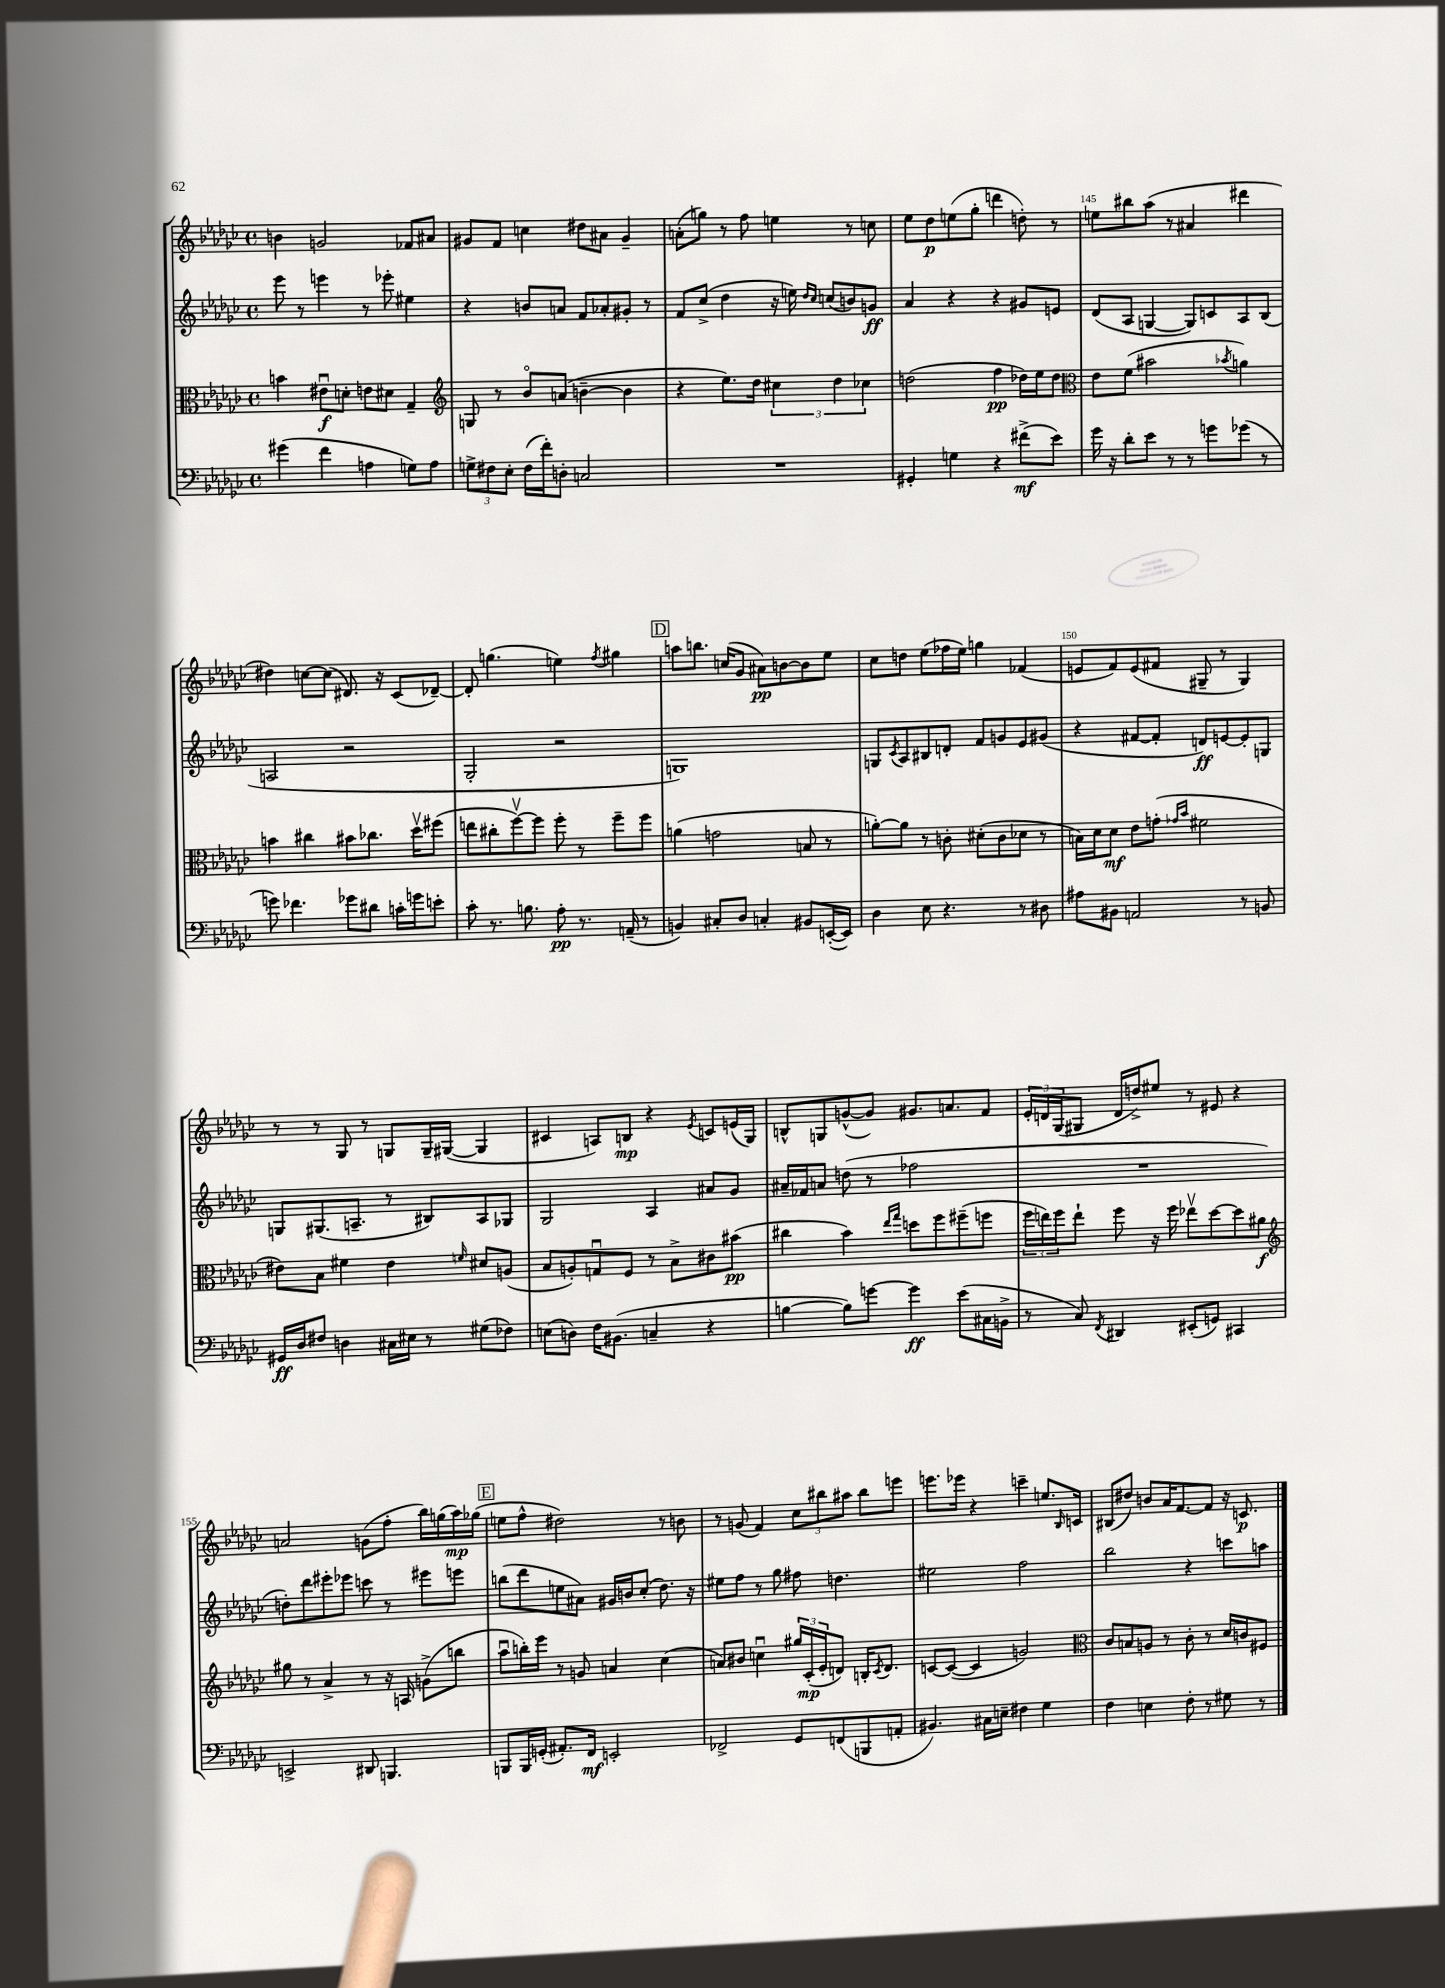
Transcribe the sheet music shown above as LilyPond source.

<<
\new StaffGroup <<
\new Staff = "s0" {
    \clef treble \key ges \major \defaultTimeSignature \time 4/4
    b'4 g'2 fes'8 ais'8 |
    gis'8 f'8 c''4 dis''8 ais'8 gis'4-- |
    a'8-.( g''8) r8 f''8 e''4 r8 c''8 |
    ees''8 des''8\p e''8( ges''8-. d'''4 d''8-.) r8 |
    e''8 bis''8 aes''8( r8 ais'4 dis'''4 |
    dis''4) c''8~ c''8( dis'8.) r16 ces'8( des'8~--) |
    des'8-. g''4.( e''4) \acciaccatura { f''8 } gis''4 |
    \mark \markup { \box "D" } a''8 b''8. c''16( ges'8 ais'8\pp) b'8~ b'8 ees''8 |
    ces''8 d''8 ees''8( fes''16 ees''16) g''4 fes'4( |
    e'8 f'8) e'8( fis'8 gis8-- r8 gis4) |
    r8 r8 ges8 r8 g8 g16-- gis16~( gis4 |
    cis'4 a8) b8\mp r4 \acciaccatura { ees'8 } c'8 e'16( ges16) |
    b8-^ g8 g'8~-^( g'8) gis'8. a'8. f'8 |
    \tuplet 3/2 { ees'16-. d'16 ges16( } gis8 d'16 d''16->) eis''8 r8 eis'8 r4 |
    a'2 g'8( f''8-. bes''16) g''16( aes''16\mp) ges''16( |
    \mark \markup { \box "E" } e''8 f''8-^ dis''2) r8 b'8 |
    r8 g'8( f'4) \tuplet 3/2 { ces''8 bis''8 ais''8 } bis''8 e'''8 |
    e'''8. ees'''16 r4 c'''4-- e''8. \grace { bes16 } c'16 |
    bis8( dis''8) b'8 aes'16 f'8.~ f'8 r16 c'8.\p \bar "|." |
}
\new Staff = "s1" {
    \clef treble \key ges \major \defaultTimeSignature \time 4/4
    ees'''8 r8 e'''4 r8 ees'''8-. eis''4 |
    r4 b'8 a'8 f'8 aes'8-. gis'8-. r8 |
    f'8 ces''8->( des''4 r16 e''16) \grace { des''16 ces''16 } c''8( b'8) g'8\ff |
    aes'4 r4 r4 gis'8 e'8 |
    des'8( aes8 g4~ g8) c'8 aes8 bes8( |
    a2 r2 |
    ges2-. r2 |
    \mark \markup { \box "D" } g1) |
    g8 \acciaccatura { ces'8 } aes8 bis8 d'8-. f'8 g'8 ees'8 gis'8( |
    r4 fis'8~ fis'8-. d'8\ff) e'8~ e'8-. g8 |
    g8 gis8.( a8.-- r8 bis8) a8 ges8 |
    ges2 aes4 ais'8 ges'8 |
    ais'16-- fes'16 a'8 d''8( r8 fes''2 |
    R1 |
    d''8-.) des'''8 eis'''8-. ees'''8 c'''8 r8 eis'''8 e'''8 |
    \mark \markup { \box "E" } b''8( des'''8 e''8 ais'8) gis'16 b'16 ces''8-.( des''8.) r16 |
    eis''8 f''8 r8 ges''8 fis''8 d''4. |
    eis''2 f''2 |
    bes''2 r4 c'''8 a''8 \bar "|." |
}
\new Staff = "s2" {
    \clef alto \key ges \major \defaultTimeSignature \time 4/4
    b'4 eis'8\downbow\f d'8-. e'8 dis'8 ges4-- |
    \clef treble g8 r8 bes'8\flageolet a'8( b'4~-- b'4 |
    r4 ees''8.) des''16 \tuplet 3/2 { cis''4 des''4 ces''4 } |
    d''2( f''4\pp des''16) ees''16 des''8 |
    \clef alto ees'8 f'8( bis'2 \acciaccatura { bes'8 } a'4) |
    b'4 cis''4 bis'8 ces''8. des''16\upbow fis''8( |
    e''8 cis''8-. f''8~\upbow) f''8 f''8-. r8 f''8-- f''8 |
    \mark \markup { \box "D" } a'4( g'2 b8 r8 |
    a'8~-.) a'8 r8 c'8-. dis'8-.( c'8 des'8 r8 |
    b16) des'16 des'8\mf ees'8 g'8-.( \grace { ges'16 bes'16 } fis'2 |
    eis'8) bes8 fis'4 eis'4 \grace { f'16 } dis'8 a8( |
    bes8 a8-.) g8\downbow f8 r8 bes8-> cis'8 bis'8\pp( |
    cis''4 bes'4) \grace { ees''16 ges''16 } d''8 f''8 fis''8--( f''8 |
    \tuplet 3/2 { f''16 e''16) f''16 } e''8-! f''8 r16 f''16 ees''8\upbow des''8~ des''8 ais'8\f |
    \clef treble gis''8 r8 aes'4-> r8 r16 a16 g'8->( b''8 |
    \mark \markup { \box "E" } aes''8\downbow b''16-.) ees'''16 r8 g'8 a'4 ces''4( |
    a'8) bis'8 c''4\downbow \tuplet 3/2 { gis''16 ces'16-.\mp( ees'16-. } d'8) b16-. \acciaccatura { ces'8 } d'8. |
    c'8~ c'8~( c'4 g'2) |
    \clef alto ces'8 b8 a8 r8 ces'8-. r8 des'16 c'16 fis8 \bar "|." |
}
\new Staff = "s3" {
    \clef bass \key ges \major \defaultTimeSignature \time 4/4
    gis'4( f'4 a4 g8) a8 |
    \tuplet 3/2 { g8-> fis8 ees8-. } fis16( f'16-.) d8-. c2 |
    R1 |
    gis,4-. g4 r4 fis'8->\mf( ees'8) |
    ges'16 r16 des'8-. ees'8 r8 r8 g'8 ges'8( r8 |
    g'8) fes'4. ges'8 dis'8 c'16-. g'16 e'8-. |
    ces'8-. r8. b8. aes8-.\pp r8. a,16--( r8 |
    \mark \markup { \box "D" } b,4) cis8-. des8 c4-. bis,8 e,16~-.( e,16) |
    des4 ees8 r4. r8 dis8 |
    ais8 bis,8 a,2 r8 b,8 |
    gis,16\ff des16 fis8 d4 cis16 eis16 r8 gis8( fes8) |
    e8( d8) f16 bis,8.( c4-- r4 |
    b4~ b8) g'8~ g'4\ff ees'8( cis16 b,16-> |
    r8 ces8) \acciaccatura { f,8 } dis,4 eis,8-.( g,8) cis,4 |
    e,2-> dis,8 b,,4. |
    \mark \markup { \box "E" } b,,8 b,,16 g,16-.( ais,8.-.) f,16\mf e,2-. |
    fes,2-> ges,8 f,8( b,,8 a,8-. |
    bis,4.) cis16 e16-- fis4 ges4 |
    f4 e4 f8-. r8 gis8 r8 \bar "|." |
}
>>
>>
\layout { \context { \Score currentBarNumber = #141 \override BarNumber.break-visibility = ##(#f #t #t) barNumberVisibility = #(every-nth-bar-number-visible 5) } }
